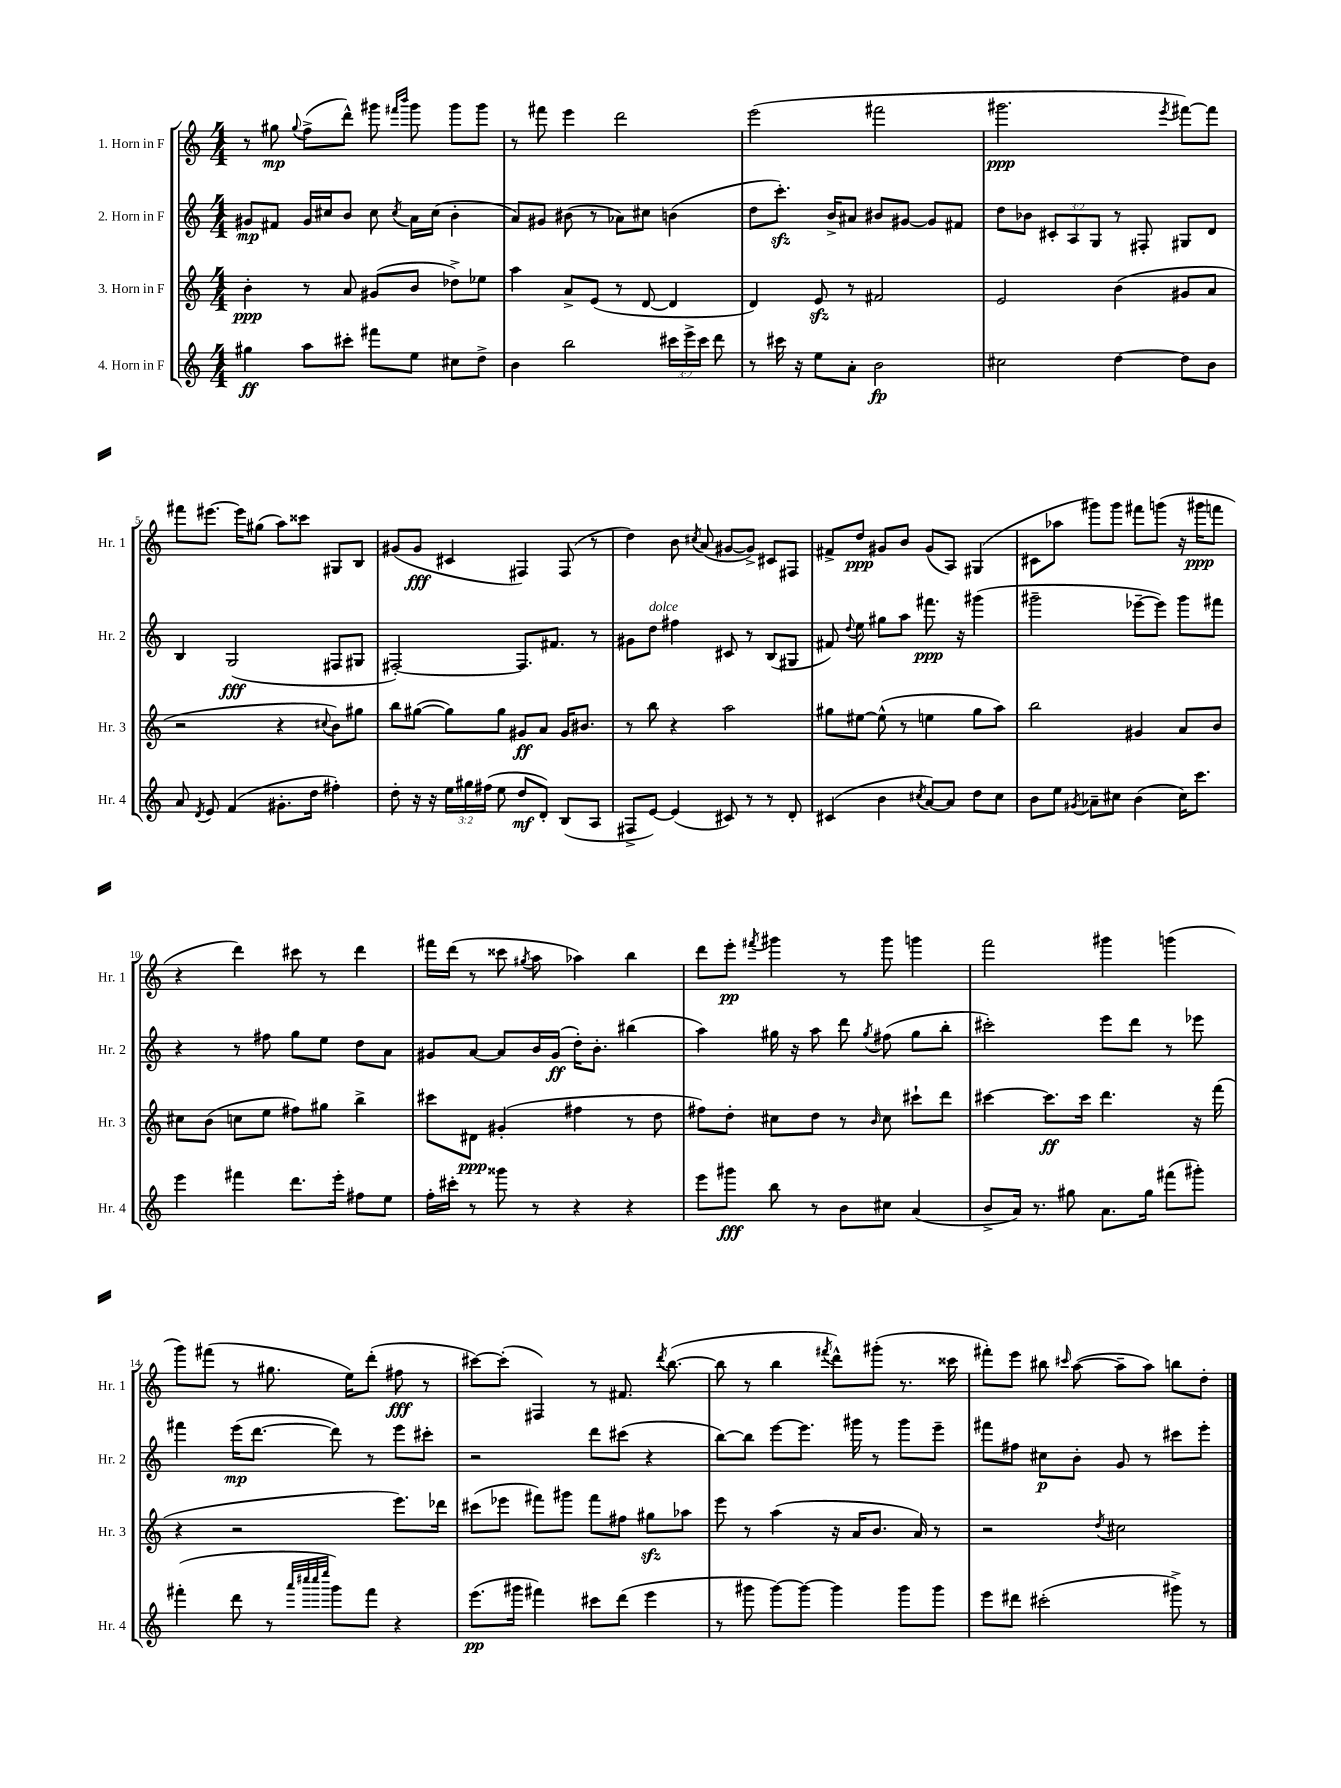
<<
\new StaffGroup <<
\new Staff = "s0" \with { instrumentName = "1. Horn in F" shortInstrumentName = "Hr. 1" } {
    \clef treble \key c \major \numericTimeSignature \time 4/4
    \autoBeamOff r8 gis''8\mp \appoggiatura { gis''8 } f''8[->( d'''8]-^) gis'''8 \grace { fis'''16[ b'''16] } gis'''8 gis'''8[ gis'''8] |
    r8 fis'''8 e'''4 d'''2 |
    e'''2( fis'''2 |
    gis'''2.\ppp \acciaccatura { e'''8 } fis'''8[~) fis'''8] |
    fis'''8[ eis'''8.]~ eis'''16[ gis''8]( a''8[) cisis'''8] gis8[ b8] |
    gis'8[( gis'8]\fff cis'4 fis4) fis8( r8 |
    d''4) b'8 \acciaccatura { cis''8 } a'8( gis'8[~ gis'8]->) cis'8[ fis8] |
    fis'8[-> d''8]\ppp gis'8[ b'8] gis'8[( a8]) gis4( |
    cis'8[ aes''8] gis'''8[) gis'''8] fis'''8[ g'''8]( r16 gis'''16[\ppp f'''8] |
    r4 d'''4) cis'''8 r8 d'''4 |
    fis'''16[ d'''16]( r8 cisis'''8 \acciaccatura { gis''8 } a''8 aes''4) b''4 |
    d'''8[ e'''8]-.\pp \acciaccatura { fis'''8 } gis'''4 r8 gis'''8 g'''4 |
    f'''2 gis'''4 g'''4( |
    g'''8[) fis'''8]( r8 gis''8. e''16[) d'''8]-.( fis''8\fff r8 |
    cis'''8[~) cis'''8]-.( fis4) r8 fis'8. \acciaccatura { d'''8 } b''8.~( |
    b''8 r8 b''4 \acciaccatura { fis'''8 } d'''8[-^) gis'''8]-.( r8. cisis'''16 |
    fis'''8[-.) e'''8] bis''8 \grace { cis'''16 } a''8~( a''8[-- a''8]) b''8[ d''8]-. \bar "|." |
}
\new Staff = "s1" \with { instrumentName = "2. Horn in F" shortInstrumentName = "Hr. 2" } {
    \clef treble \key c \major \numericTimeSignature \time 4/4 \override Staff.TupletNumber.text = #tuplet-number::calc-fraction-text
    \autoBeamOff gis'8[\mp fis'8] gis'16[ cis''16 b'8] cis''8 \acciaccatura { cis''8 } a'16[ cis''16]( b'4-. |
    a'8[) gis'8] bis'8( r8 aes'8[) cis''8] b'4( |
    d''8[ c'''8.]-.\sfz) b'16[-> ais'8] bis'8[ gis'8]~ gis'8[ fis'8] |
    d''8[ bes'8] \tuplet 3/2 { cis'8[-. a8 g8] } r8 fis8-. gis8[ d'8] |
    b4 g2\fff( fis8[ gis8] |
    fis2~-.) fis8.[ fis'8.] r8 |
    gis'8[ d''8]^\markup { \italic "dolce" } fis''4 cis'8 r8 b8[( gis8] |
    fis'8) \appoggiatura { d''8 } e''8 gis''8[ a''8] fis'''8.\ppp r16 gis'''4( |
    gis'''2-- ees'''8[~-- ees'''8]) gis'''8[ fis'''8] |
    r4 r8 fis''8 g''8[ e''8] d''8[ a'8] |
    gis'8[ a'8]~ a'8[ b'16 gis'16]\ff( d''16[-.) b'8.]-. bis''4( |
    a''4) gis''16 r16 a''8 d'''8 \acciaccatura { gis''8 } fis''8( gis''8[ b''8]-. |
    cis'''2-.) e'''8[ d'''8] r8 ees'''8 |
    fis'''4 e'''16[\mp( d'''8.]~ d'''8) r8 e'''8[ cis'''8]-. |
    r2 d'''8[ cis'''8]( r4 |
    b''8[~) b''8] e'''8[~ e'''8.] gis'''16 r8 gis'''8[ e'''8]-- |
    fis'''8[ fis''8] cis''8[\p b'8]-. g'8 r8 cis'''8[ e'''8]-. \bar "|." |
}
\new Staff = "s2" \with { instrumentName = "3. Horn in F" shortInstrumentName = "Hr. 3" } {
    \clef treble \key c \major \numericTimeSignature \time 4/4
    \autoBeamOff b'4-.\ppp r8 a'8 gis'8[( b'8] des''8[->) ees''8] |
    a''4 a'8[-> e'8]( r8 d'8~ d'4 |
    d'4) e'8\sfz r8 fis'2 |
    e'2 b'4( gis'8[ a'8] |
    r2 r4 \appoggiatura { cis''8 } b'8[) gis''8] |
    b''8[ gis''8]~( gis''8[) gis''8] gis'8[\ff a'8] gis'16[ bis'8.] |
    r8 b''8 r4 a''2 |
    gis''8[ eis''8]~ eis''8-^( r8 e''4 gis''8[ a''8]) |
    b''2 gis'4 a'8[ b'8] |
    cis''8[ b'8]( c''8[ e''8] fis''8[) gis''8] b''4-> |
    cis'''8[ dis'8]\ppp gis'4-.( fis''4 r8 d''8 |
    fis''8[) d''8]-. cis''8[ d''8] r8 \grace { b'16 } cis''8 cis'''8[-! d'''8] |
    cis'''4~ cis'''8.[\ff cis'''16] d'''4. r16 f'''16( |
    r4 r2 e'''8.[) des'''16] |
    cis'''8[( ees'''8] fis'''8[) gis'''8] fis'''8[ fis''8] gis''8[\sfz aes''8] |
    e'''8 r8 a''4( r16 a'16[ b'8.] a'16) r8 |
    r2 \acciaccatura { d''8 } cis''2 \bar "|." |
}
\new Staff = "s3" \with { instrumentName = "4. Horn in F" shortInstrumentName = "Hr. 4" } {
    \clef treble \key c \major \numericTimeSignature \time 4/4 \override Staff.TupletNumber.text = #tuplet-number::calc-fraction-text
    \autoBeamOff gis''4\ff a''8[ cis'''8]-. fis'''8[ e''8] cis''8[ d''8]-> |
    b'4 b''2 \tuplet 3/2 { cis'''16[ e'''16-> cis'''16] } d'''8 |
    r8 cis'''16 r16 e''8[ a'8]-. b'2\fp |
    cis''2 d''4~ d''8[ b'8] |
    a'8 \acciaccatura { d'8 } e'8 f'4( gis'8.[-. d''16] fis''4-.) |
    d''8-. r16 r16 \tuplet 3/2 { e''16[ gis''16 fis''16]( } e''8 d''8[\mf d'8]-.) b8[( a8] |
    fis8[-> e'8]~) e'4( cis'8) r8 r8 d'8-. |
    cis'4( b'4 \acciaccatura { cis''8 } a'8[~) a'8] d''8[ cis''8] |
    b'8[ e''8] \acciaccatura { gis'8 } aes'8[-- cis''8] b'4( cis''16[) c'''8.] |
    e'''4 fis'''4 d'''8.[ e'''16]-. fis''8[ e''8] |
    f''16[-. cis'''16]-. r8 gisis'''8 r8 r4 r4 |
    e'''8[ gis'''8]\fff b''8 r8 b'8[ cis''8] a'4( |
    b'8[-> a'16]) r8. gis''8 a'8.[ gis''16] fis'''8[( gis'''8]-.) |
    fis'''4-.( d'''8 r8 \grace { a'''32[ cis''''32 cis''''32 e''''32] } g'''8[) fis'''8] r4 |
    e'''8.[\pp( gis'''16] fis'''4) cis'''8[ d'''8]( e'''4 |
    r8 gis'''8 gis'''8[~) gis'''8]~ gis'''4 gis'''8[ gis'''8] |
    e'''8[ dis'''8] cis'''2-.( gis'''8->) r8 \bar "|." |
}
>>
>>
